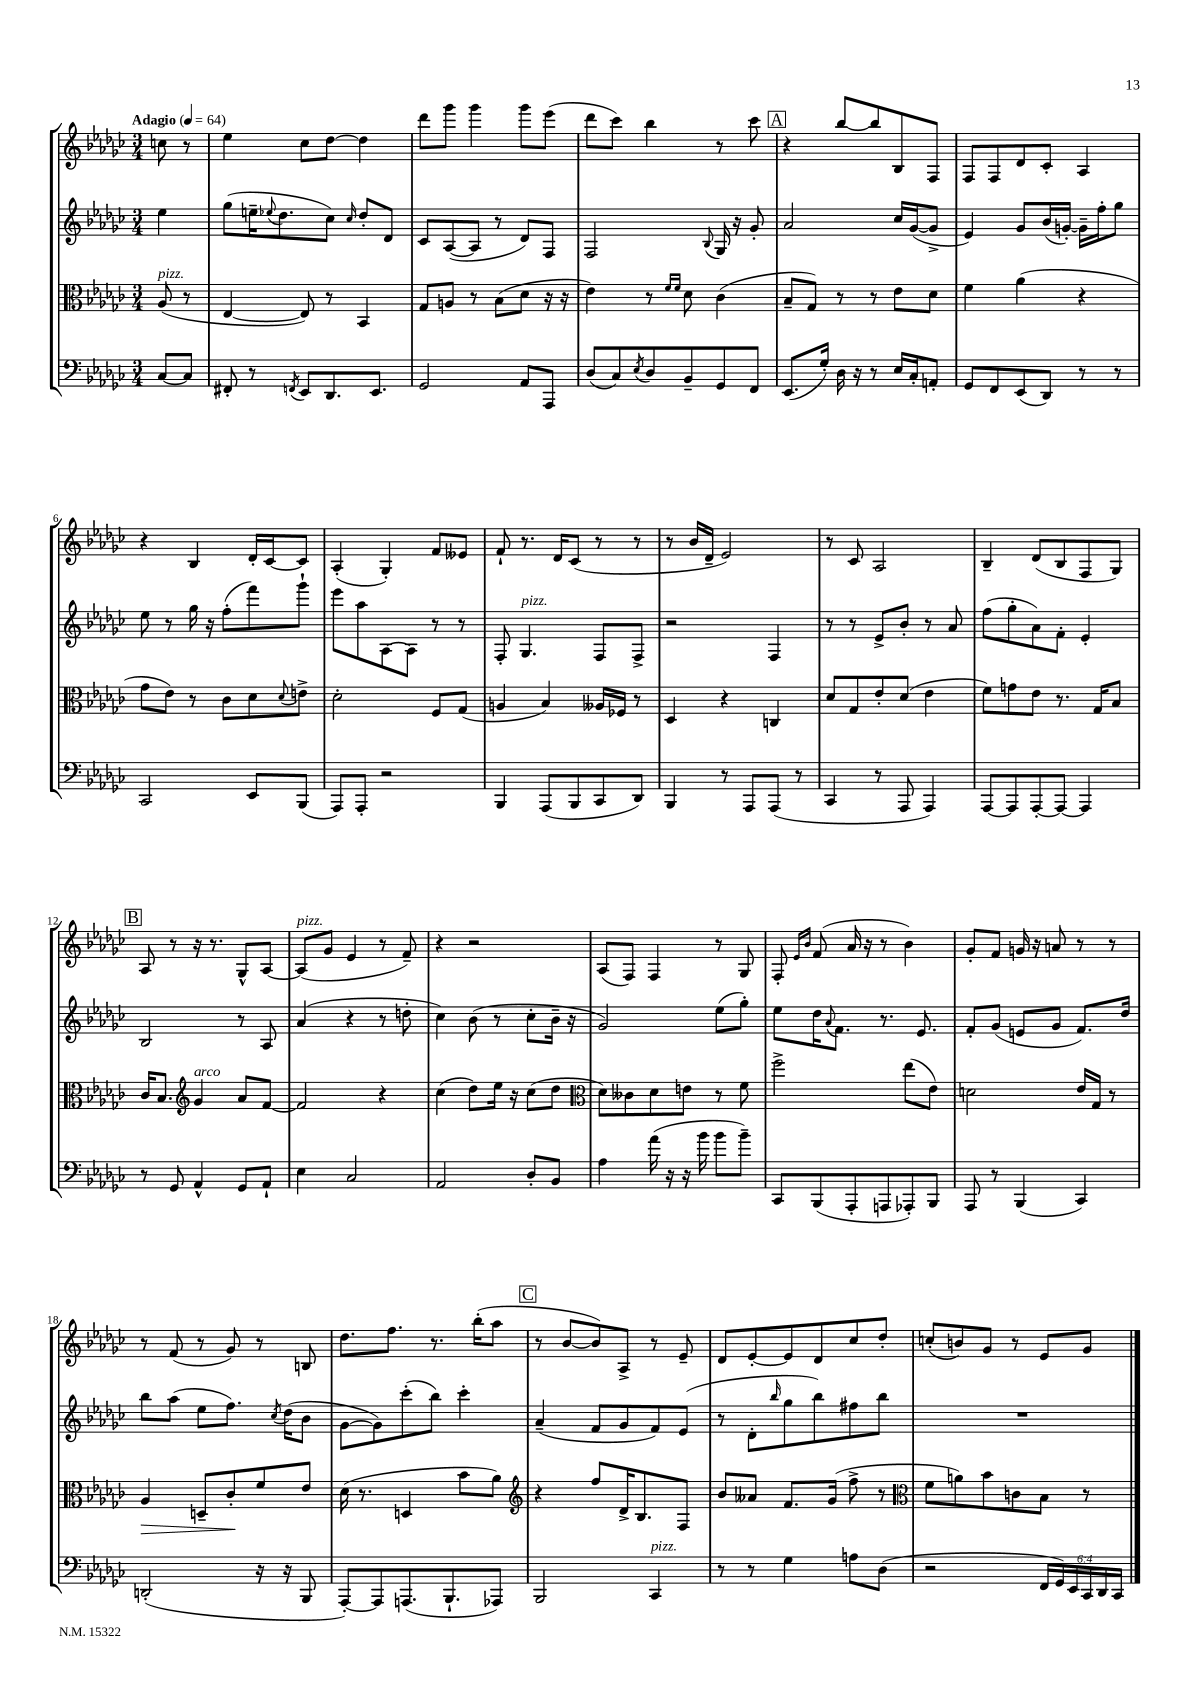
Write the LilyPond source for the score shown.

<<
\new StaffGroup <<
\new Staff = "s0" {
    \clef treble \key ges \major \numericTimeSignature \time 3/4 \partial 4 \tempo "Adagio" 4 = 64
    c''8 r8 |
    ees''4 ces''8 des''8~ des''4 |
    des'''8 ges'''8 ges'''4 ges'''8 ees'''8( |
    des'''8 ces'''8) bes''4 r8 ces'''8 |
    \mark \markup { \box "A" } r4 bes''8~ bes''8 bes8 f8 |
    f8 f8 des'8 ces'8-. aes4 |
    r4 bes4 des'16-. ces'16~ ces'8 |
    aes4-.( ges4-.) f'8 eeses'8 |
    f'8-! r8. des'16 ces'8( r8 r8 |
    r8 bes'16 des'16-- ees'2) |
    r8 ces'8 aes2 |
    bes4-- des'8( bes8 f8 ges8) |
    \mark \markup { \box "B" } aes8 r8 r16 r8. ges8-^ aes8~ |
    aes8^\markup { \italic "pizz." }( ges'8 ees'4 r8 f'8--) |
    r4 r2 |
    aes8( f8) f4 r8 ges8 |
    f8-. \grace { ees'16 bes'16 } f'8( aes'16 r16 r8 bes'4) |
    ges'8-. f'8 g'16 r16 a'8 r8 r8 |
    r8 f'8( r8 ges'8) r8 b8 |
    des''8. f''8. r8. bes''16-.( aes''8 |
    \mark \markup { \box "C" } r8 bes'8~ bes'8) aes8-> r8 ees'8-- |
    des'8 ees'8~-. ees'8 des'8 ces''8 des''8-. |
    c''8-.( b'8) ges'8 r8 ees'8 ges'8 \bar "|." |
}
\new Staff = "s1" {
    \clef treble \key ges \major \numericTimeSignature \time 3/4 \partial 4
    ees''4 |
    ges''8( e''16-- \appoggiatura { ees''8 } des''8. ces''8) \grace { ces''16 } des''8-. des'8 |
    ces'8 aes8~( aes8 r8 des'8) f8 |
    f2 \appoggiatura { bes8 } ges16 r16 ges'8-. |
    \mark \markup { \box "A" } aes'2 ces''16 ges'16~( ges'8-> |
    ees'4) ges'8 bes'16( g'16~-.) g'16-- f''16-. ges''8 |
    ees''8 r8 ges''16 r16 f''8-.( f'''8) ges'''8-! |
    ees'''8 aes''8 aes8~ aes8 r8 r8 |
    f8-. ges4.^\markup { \italic "pizz." } f8 f8-> |
    r2 f4 |
    r8 r8 ees'8-> bes'8-. r8 aes'8 |
    f''8( ges''8-. aes'8) f'8-. ees'4-. |
    \mark \markup { \box "B" } bes2 r8 aes8 |
    aes'4( r4 r8 d''8-. |
    ces''4) bes'8( r8 ces''8-. bes'16-- r16 |
    ges'2) ees''8( ges''8-.) |
    ees''8 des''16 \appoggiatura { aes'8 } f'8. r8. ees'8. |
    f'8-. ges'8( e'8 ges'8 f'8.) des''16 |
    bes''8 aes''8( ees''8 f''8.) \acciaccatura { ces''8 } des''16( bes'8 |
    ges'8~ ges'8) ces'''8-.( bes''8) ces'''4-. |
    \mark \markup { \box "C" } aes'4--( f'8 ges'8 f'8) ees'8( |
    r8 des'8-. \grace { bes''16 } ges''8 bes''8) fis''8 bes''8 |
    R2. \bar "|." |
}
\new Staff = "s2" {
    \clef alto \key ges \major \numericTimeSignature \time 3/4 \partial 4
    aes8^\markup { \italic "pizz." }( r8 |
    ees4~ ees8) r8 bes,4 |
    ges8 a8 r8 bes8( des'8 r16 r16 |
    ees'4) r8 \grace { f'16 f'16 } des'8 ces'4( |
    \mark \markup { \box "A" } bes8-- ges8) r8 r8 ees'8 des'8 |
    f'4 aes'4( r4 |
    ges'8 ees'8) r8 ces'8 des'8 \appoggiatura { des'8 } e'8-> |
    des'2-. f8 ges8( |
    a4 bes4) aeses16 fes16 r8 |
    des4 r4 c4 |
    des'8 ges8 ees'8-. des'8( ees'4 |
    f'8) g'8 ees'8 r8. ges16 bes8 |
    \mark \markup { \box "B" } ces'16 bes8. \clef treble ges'4^\markup { \italic "arco" } aes'8 f'8~ |
    f'2 r4 |
    ces''4( des''8) ees''16 r16 ces''8( des''8 |
    \clef alto des'8) ceses'8 des'8 e'8 r8 f'8 |
    f''2-> ees''8( ees'8) |
    d'2 ees'16 ges16 r8 |
    aes4\> d8-- ces'8-.\! f'8 ees'8 |
    des'16( r8. d4 bes'8 aes'8) |
    \mark \markup { \box "C" } \clef treble r4 f''8 des'16-> bes8. f8 |
    bes'8 aeses'8 f'8. ges'16( f''8-> r8 |
    \clef alto f'8 a'8) bes'8 c'8 bes8 r8 \bar "|." |
}
\new Staff = "s3" {
    \clef bass \key ges \major \numericTimeSignature \time 3/4 \override Staff.TupletNumber.text = #tuplet-number::calc-fraction-text \partial 4
    ces8~ ces8 |
    fis,8-. r8 \acciaccatura { f,8 } ees,8 des,8. ees,8. |
    ges,2 aes,8 aes,,8 |
    des8( ces8) \acciaccatura { ees8 } des8 bes,8-- ges,8 f,8 |
    \mark \markup { \box "A" } ees,8.( ges16-.) des16 r16 r8 ees16 ces16-. a,8-. |
    ges,8 f,8 ees,8( des,8) r8 r8 |
    ces,2 ees,8 bes,,8( |
    aes,,8) aes,,8-. r2 |
    bes,,4 aes,,8( bes,,8 ces,8 des,8) |
    bes,,4 r8 aes,,8 aes,,8( r8 |
    ces,4 r8 aes,,8 aes,,4) |
    aes,,8~ aes,,8 aes,,8~-. aes,,8~ aes,,4 |
    \mark \markup { \box "B" } r8 ges,8 aes,4-^ ges,8 aes,8-! |
    ees4 ces2 |
    aes,2 des8-. bes,8 |
    aes4 aes'16( r16 r16 bes'16 bes'8 bes'8--) |
    ces,8 bes,,8( aes,,8-. a,,8 aes,,8-.) bes,,8 |
    aes,,8 r8 bes,,4( ces,4) |
    d,2-.( r16 r16 bes,,8 |
    aes,,8~-.) aes,,8 a,,8.( bes,,8.-! aes,,8) |
    \mark \markup { \box "C" } bes,,2 ces,4^\markup { \italic "pizz." } |
    r8 r8 ges4 a8 des8( |
    r2 \tuplet 6/4 { f,16 ges,16) ees,16 ces,16 des,16 ces,16 } \bar "|." |
}
>>
>>
